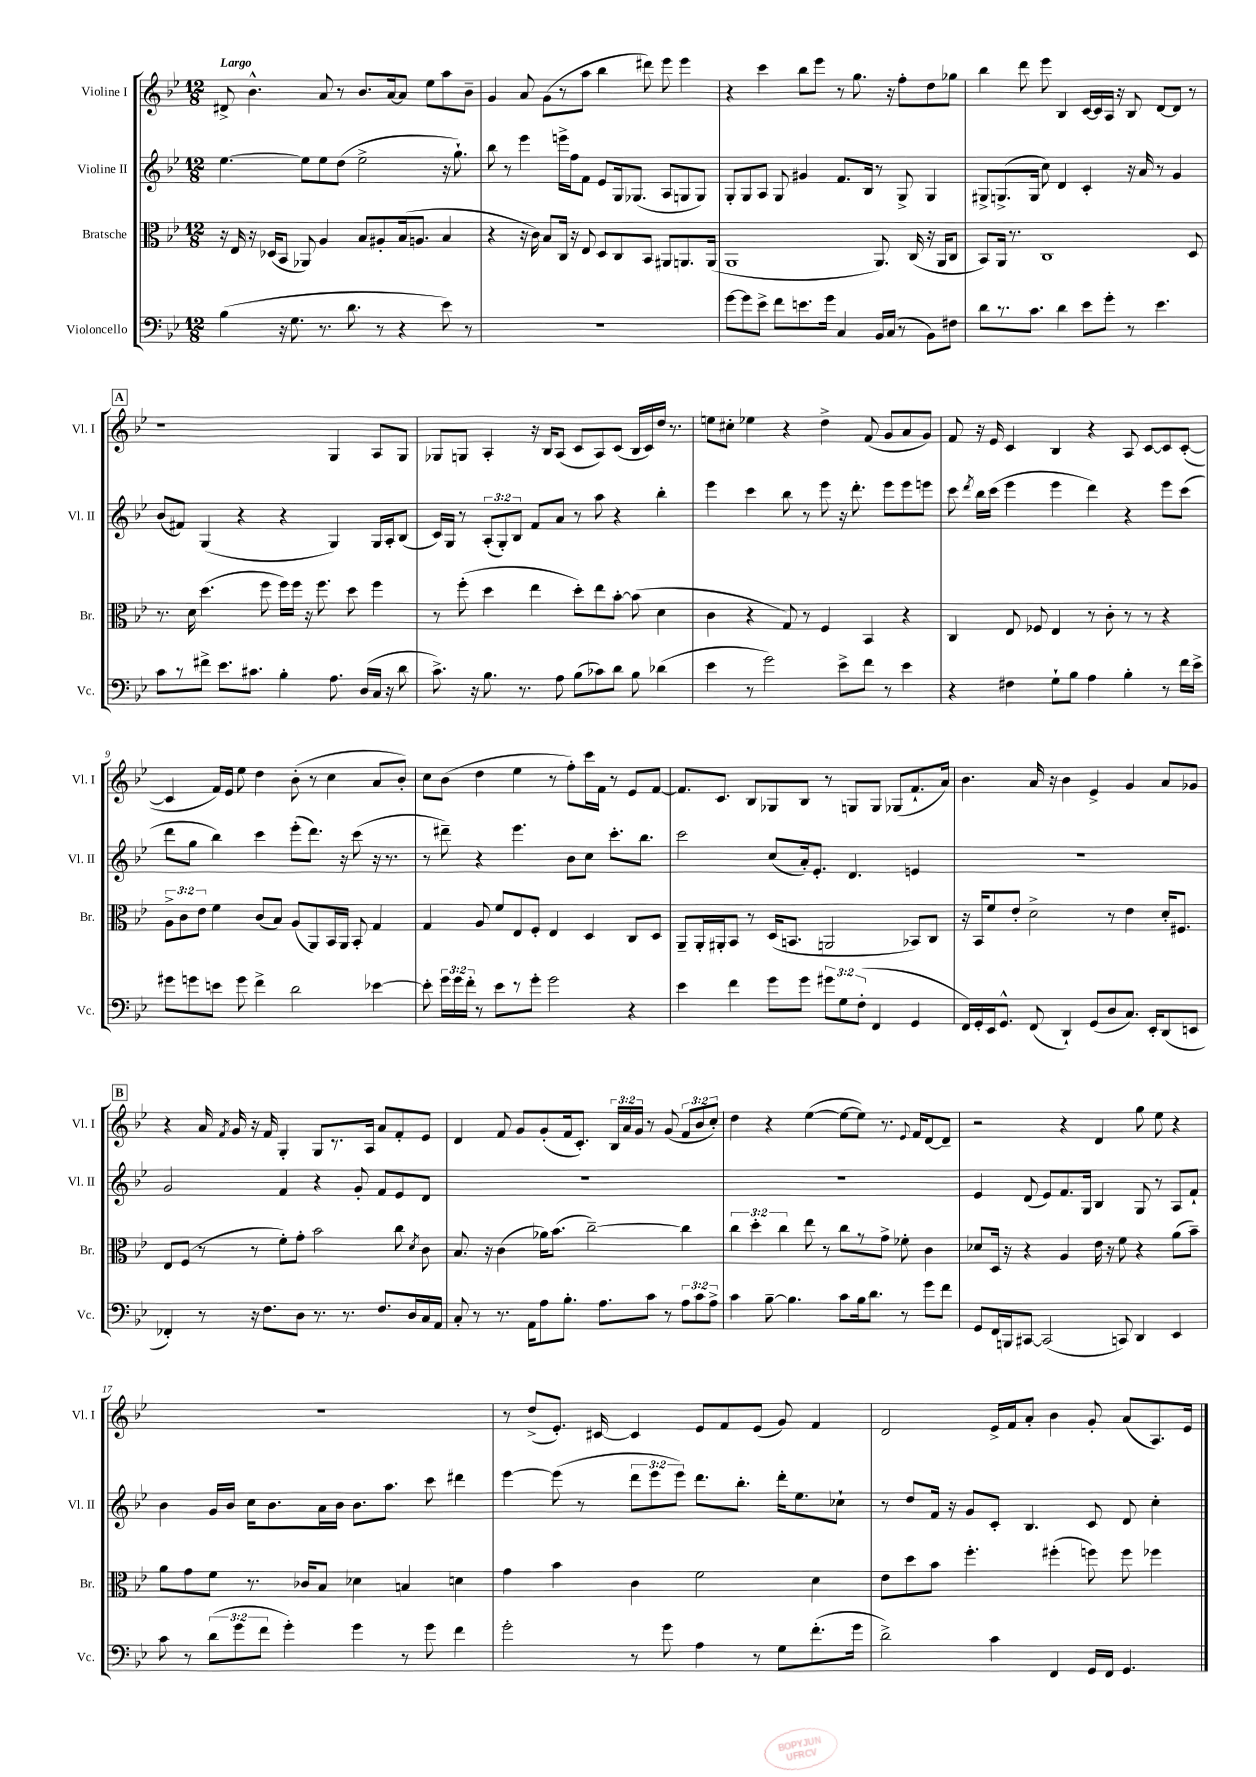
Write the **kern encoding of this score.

**kern	**kern	**kern	**kern
*staff4	*staff3	*staff2	*staff1
*clefF4	*clefC3	*clefG2	*clefG2
*k[b-e-]	*k[b-e-]	*k[b-e-]	*k[b-e-]
*M12/8	*M12/8	*M12/8	*M12/8
(4B-	16r	[4.ee-	8d#^
.	16E-	.	.
.	16r	.	4.b-^^
.	(16D-	.	.
16r	8BB-	.	.
8.G	.	.	.
.	8AA-)	8ee-]	.
8.r	4A	8ee-	8a
.	.	(8dd	8r
8.d	.	.	.
.	8B-	2ee-^	8.b-
8r	8A#'	.	.
.	.	.	[16a
4r	(16B-	.	8a]
.	8.A	.	.
.	.	.	8ee-
8e-)	4B-	16r	8aa
.	.	8.gg`)	.
8r	.	.	8b-~
=	=	=	=
1.r	4r	8bb-	4g
.	.	8r	.
.	16r	4eee-	8a
.	16c)	.	.
.	8B-	.	(8g
.	16C	16eee^	8r
.	16r	16ff	.
.	8E-	8f	8aa
.	8D	8e-	4bb-
.	8C	16G	.
.	.	(8.G-	.
.	8BB-	.	8ddd#)
.	8AA#	8A	8eee-
.	8.AA	8G	4eee-
.	.	8G)	.
.	(16AA	.	.
=	=	=	=
[8g	1AA	8G'	4r
8g]	.	8G	.
8e-^	.	8A	4ccc
8f	.	8G	.
8.e	.	4g#	8bb-
.	.	.	8eee-
16g	.	.	.
4C	.	8.f	8r
.	.	.	8.gg
.	.	16B-	.
16BB-	8.AA)	8r	.
(16C	.	.	16r
8r	.	8G^	8ff'
.	(16C	.	.
8BB-)	16r	4G	8dd
.	16AA	.	.
8F#	8C	.	8gg-
=	=	=	=
8d	8BB-)	8G#^	4bb-
8.r	16AA	(8.G^	.
.	8.r	.	.
.	.	.	8ddd
8.c	.	16G	.
.	1C	8cc)	8eee-
4d	.	4d	4B-
8e-	.	4c'	[16c
.	.	.	16c]
8g'	.	.	16A
.	.	.	16r
8r	.	16r	8B-
.	.	16a	.
4.e-	.	8r	[8d
.	.	4g	8d]
.	8D	.	8r
=	=	=	=
8c	8.r	(8b-	1r
8r	.	8f#)	.
.	16d	.	.
8f#^	(4.dd	(4G	.
8.e-	.	.	.
.	.	4r	.
8.c#	.	.	.
.	8ff	.	.
4B-'	16ff)	4r	.
.	16ff	.	.
.	16r	.	.
.	8.ff	.	.
8.A	.	4G)	4G
.	8dd	.	.
(16D	.	.	.
16C	4ff	16G	8A
16r	.	16A'	.
8d	.	(8B-	8G
=	=	=	=
8.c^)	8r	16c)	8G-
.	.	16G	.
.	(8ff'	8r	8G
16r	.	.	.
8.B-	4dd	(12A'	4A'
.	.	12G')	.
.	.	12B-	.
8.r	.	.	.
.	4ee-	8f	16r
.	.	.	16B-
8A	.	8a	(8A
(8B-	8dd')	8r	8c
8c-)	8ee-	8aa	8A)
8d	[8b-'	4r	(8c
8B-	(8b-]	.	16B-
.	.	.	16c)
(4d-	4d	4bb-'	16dd
.	.	.	8.r
=	=	=	=
4e-	4c	4eee-	8ee
.	.	.	8cc#'
8r	4r	4ccc	4ee-
2g)	.	.	.
.	8G)	8bb-	4r
.	8r	8r	.
.	4F	8eee-	4dd^
8e-^	.	16r	.
.	.	8.ddd'	.
8f	4BB-	.	(8f
8r	.	8eee-	8g
4e-	4r	8eee-	8a
.	.	8eee	8g)
=	=	=	=
4r	4C	8ccc	8f
.	.	8qddd	.
.	.	16bb-	16r
.	.	(16ccc	16e-
4F#	8E-	4eee-	4c
.	8F-	.	.
8G`	4E-	4eee-	4B-
8B-	.	.	.
4A	8r	4ddd)	4r
.	8c'	.	.
4B-'	8r	4r	8A
.	8r	.	[8c
8r	4r	8eee-	8c]
16f	.	(8ccc	([8c'
16e-^	.	.	.
=	=	=	=
8g#	12A^	8ddd	4c]
.	12c	.	.
8g	.	8gg	.
.	12e-	.	.
8e	4f	4bb-)	16f)
.	.	.	16e-
8g	.	.	8ee-
4f^	(8c	4ccc	4dd
.	8B-)	.	.
2d	(8A	(8eee-'	(8b-'
.	8AA)	8.ddd)	8r
.	16BB-	.	4cc
.	16AA	16r	.
.	8BB-'	(8ccc	.
[4e-	4G	16r	8a
.	.	8.r	.
.	.	.	8b-')
=	=	=	=
8e-']	4G	8r	8cc
24g	.	8ddd#~)	(8b-
24g	.	.	.
24f'	.	.	.
8r	8A	4r	4dd
8e-	8f	.	.
8r	8E-	4.eee-	4ee-
8g'	8F'	.	.
2g	4E-	.	8r
.	.	8b-	8ff')
.	4D	8cc	16ccc
.	.	.	16f
.	.	8.ccc'	8r
4r	8C	.	8e-
.	.	8.bb-	.
.	8D	.	[8f
=	=	=	=
4e-	8AA~	2ccc	8.f]
.	16AA'	.	.
.	16AA#'	.	8.c
4f	8BB-	.	.
.	8r	.	8B-
8g	(16D	(8cc	8G-
.	8.BB	.	.
8g	.	16a')	8B-
.	.	8.e-'	.
12g#	2AA	.	8r
12G	.	.	.
.	.	4.d	8G
(12F'	.	.	.
4FF	.	.	8G
.	.	.	(8G-
4GG	8BB-)	4e	8.f`
.	8C	.	.
.	.	.	16a)
=	=	=	=
16FF)	16r	1.r	4.b-
16GG'	16BB-	.	.
16EE-	8f	.	.
8.GG^^	.	.	.
.	8e-'	.	.
(8FF	2d^	.	16a
.	.	.	16r
4DD`)	.	.	4b-
(8GG	.	.	4e-^
8D	8r	.	.
8.C)	4e-	.	4g
16EE-'	.	.	.
(8DD	16d'	.	8a
.	8.F#	.	.
8EE	.	.	8g-
=	=	=	=
4FF-')	8E-	2g	4r
.	(8F	.	.
8r	8r	.	16a
.	.	.	8qf
.	.	.	16g
16r	8r	.	16r
8.F	.	.	16f
.	8f')	4f	4G'
8D	8g'	.	.
8.r	2b-	4r	8G
.	.	.	8.r
8.r	.	.	.
.	.	8g'	.
.	.	.	16A
8.F	.	8f	8a
.	8cc	8e-	8f'
16D	.	.	.
.	8qd	.	.
16C	8c	8d	8e-
16AA	.	.	.
=	=	=	=
8C'	8.B-	1.r	4d
8r	.	.	.
.	16r	.	.
8.r	(4c	.	8f
.	.	.	8g
16AA	.	.	.
8A	16a-)	.	(8g'
.	(8.b-	.	.
8.B-'	.	.	16f
.	.	.	8.c')
.	[2cc~)	.	.
8.A	.	.	.
.	.	.	24B-
.	.	.	24a
.	.	.	24g
8c	.	.	8r
8r	.	.	(8g
12A	4cc]	.	12f
12c	.	.	12b-
12A^	.	.	12cc')
=	=	=	=
4c	6cc	1.r	4dd
.	6dd'	.	.
[8B-~	.	.	4r
.	6cc	.	.
4.B-]	.	.	.
.	8ee-	.	([4ee-
.	8r	.	.
8c	8cc	.	8ee-_
16B-	8r	.	8ee-])
8.d	.	.	.
.	8g^	.	8.r
8r	8f-'	.	.
.	.	.	8qqe-
.	.	.	16f
8g	4c	.	[8d
8f	.	.	8d~]
=	=	=	=
8GG	8d-	4e-	2r
16FF	16D	.	.
16BBB	16r	.	.
[8CC#	4r	(8d	.
(2CC#]	.	8e-)	.
.	4A	8.f	4r
.	.	16G	.
.	16e-	4B-	4d
.	16r	.	.
8CC)	8f	.	.
4DD	4r	8G	8gg
.	.	8r	8ee-
4EE-	(8a	8A	4r
.	8b-~)	8f`	.
=	=	=	=
8c	8a	4b-	1.r
8r	8g	.	.
(12d	8f	16g	.
.	.	16b-	.
12g	.	.	.
.	8.r	16cc	.
12f	.	.	.
.	.	8.b-	.
4g')	.	.	.
.	16c-	.	.
.	8B-	16a	.
.	.	16b-	.
4g	4d-	8.b-	.
.	.	8.aa	.
8r	4B	.	.
8g	.	8ccc	.
4f	4d	4ddd#	.
=	=	=	=
2g'	4g	[4eee-	8r
.	.	.	(8dd^
.	4b-	(8eee-]	8.e-')
.	.	8r	.
.	.	.	[16c#
8r	4c	12ddd	4c#]
.	.	12eee-	.
8g	.	.	.
.	.	12eee-)	.
4A	2f	8.ddd	8e-
.	.	.	8f
.	.	8.bb-'	.
8r	.	.	(8e-
8G	.	16ddd'	8g)
.	.	8.ee-	.
(8.f'	4d	.	4f
.	.	8cc-`	.
16g	.	.	.
=	=	=	=
2d^)	8e-	8r	2d
.	8dd	8dd	.
.	8b-	16f	.
.	.	16r	.
.	4.ff'	8g	.
4c	.	8c'	16e-^
.	.	.	16f
.	.	4.B-	8a'
4FF	(4ff#'	.	4b-
16GG	8ff)	8c	8g'
16FF	.	.	.
4.GG	8ff	8d	(8a
.	4ff-	4cc'	8.A)
.	.	.	16e-
==	==	==	==
*-	*-	*-	*-
